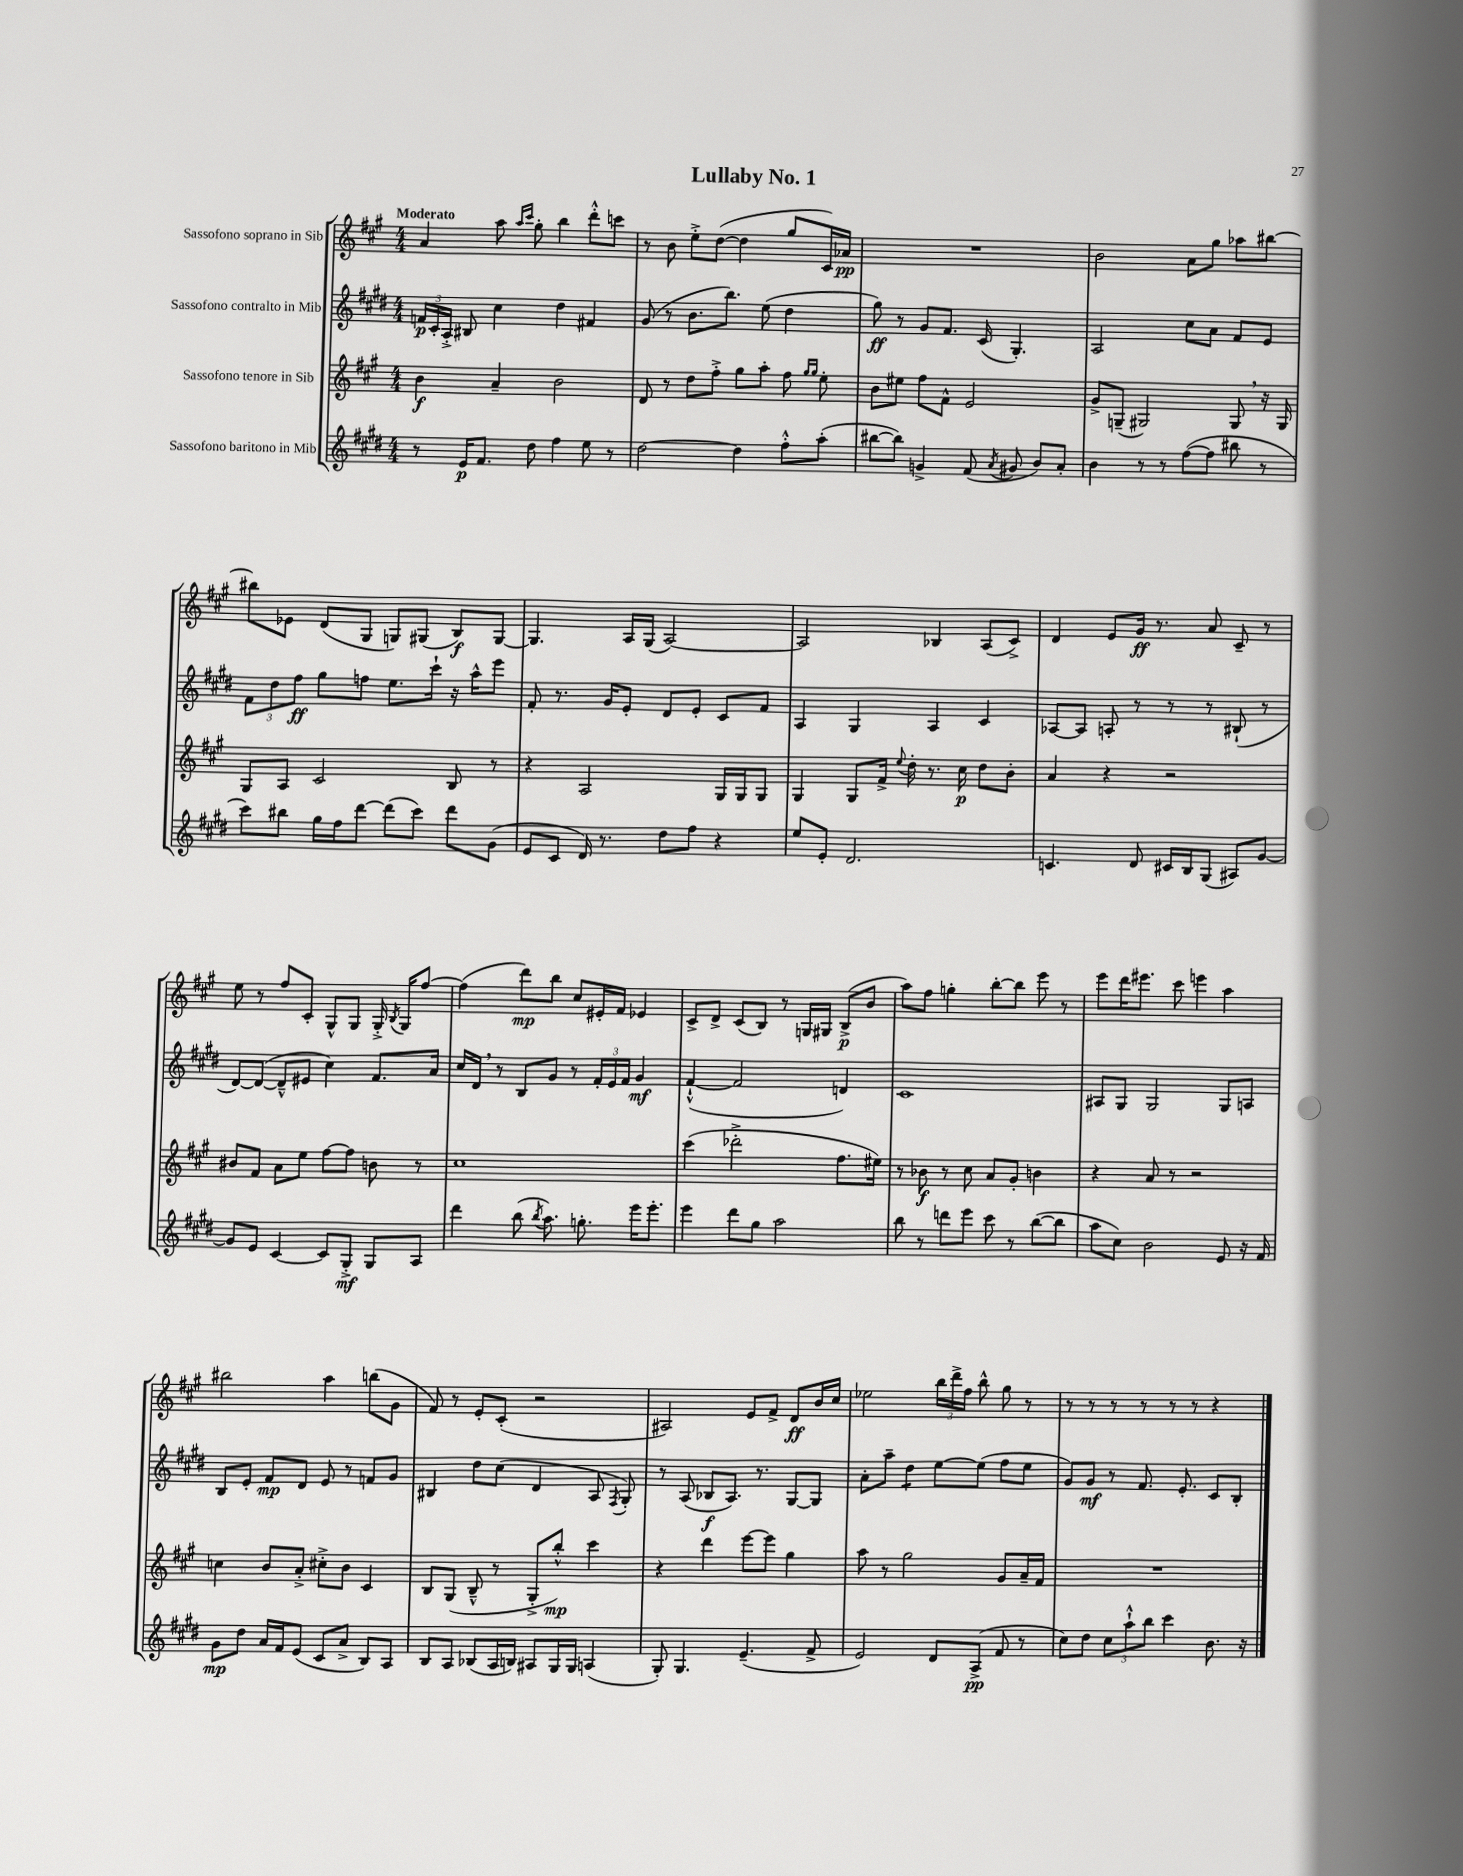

**kern	**kern	**kern	**kern
*staff4	*staff3	*staff2	*staff1
*clefG2	*clefG2	*clefG2	*clefG2
*k[f#c#g#d#]	*k[f#c#g#]	*k[f#c#g#d#]	*k[f#c#g#]
*M4/4	*M4/4	*M4/4	*M4/4
8r	4b	24f	4a
.	.	24c#'	.
.	.	24A'^	.
16e	.	8B#	.
8.f#	.	.	.
.	4a~	4cc#	8aa
.	.	.	16qqaa
.	.	.	16qqccc#
8dd#	.	.	8gg#'
4ff#	2b	4dd#	4bb
8ee	.	4f#	8ddd'^^
8r	.	.	8ccc
=	=	=	=
[2dd#	8d	(8g#	8r
.	8r	8r	8b
.	8dd	8.b	8ee'^
.	8ff#'^	.	([8dd
.	.	8.bb)	.
4dd#]	8gg#	.	4dd]
.	8aa'	(8ee	.
8ff#'^^	8ff#	4dd#	8gg#
.	16qqgg#	.	.
.	16qqgg#	.	.
(8aa'	8ee'	.	16c#)
.	.	.	16a-
=	=	=	=
[8bb#	8b	8gg#)	1r
8bb#])	8ee#	8r	.
4g^	8ff#	8g#	.
.	8f#^^	8.f#	.
(8f#	2e	.	.
.	.	(16c#	.
8qa	.	.	.
8g#	.	4.G#')	.
8b)	.	.	.
8a'	.	.	.
=	=	=	=
4b	8g#^	2A	2b
.	(8G~	.	.
8r	2G#)	.	.
8r	.	.	.
([8ff#	.	8cc#	8a
8ff#]	.	8a	8gg#
8bb#	8G#	8f#	8aa-
8r	16r	8e	[8bb#
.	16G#	.	.
=	=	=	=
8ccc#)	8G#	12f#	8bb#]
.	.	12dd#	.
8bb#	8A	.	8e-
.	.	12ff#	.
16gg#	2c#	8gg#	(8d
16ff#	.	.	.
[8ddd#	.	8ff	8G#
(8ddd#]	.	8.ee	8G)
8ccc#)	.	.	(8G#
.	.	16ccc#`	.
8ddd#	8B	16r	8B)
.	.	16aa^^	.
(8g#	8r	8eee	[8G#
=	=	=	=
8e	4r	8f#'	4.G#]
8c#	.	8.r	.
16d#)	2A	.	.
8.r	.	16g#	.
.	.	8e'	16A
.	.	.	(16G#
8dd#	.	8d#	[2A)
8ff#	.	8e'	.
4r	16G#	8c#	.
.	16G#	.	.
.	8G#	8f#	.
=	=	=	=
8ee	4G#	4A	2A]
8e'	.	.	.
2.d#	8G#	4G#	.
.	16f#^	.	.
.	8qqee	.	.
.	16dd'	.	.
.	8.r	4A	4B-
.	16cc#	.	.
.	8dd	4c#	(8A
.	8b'	.	8c#^)
=	=	=	=
4.c	4a	[8A-	4d
.	.	8A-]	.
.	4r	8A'	8e
8d#	.	8r	16g#
.	.	.	8.r
16c#	2r	8r	.
16B	.	.	.
(8G#	.	8r	8a
8A#)	.	(8B#`	8c#~
[8g#	.	8r	8r
=	=	=	=
8g#]	8b#	[8d#)	8ee
8e	8f#	(8d#_	8r
[4c#	8a	8d#~^^]	8ff#
.	8ee	8e#	8c#'
8c#]	[8ff#	4cc#)	8G#^^
8G#'^	8ff#]	.	8G#
8G#	8b	8.f#	16G#'^
.	.	.	8qB
.	.	.	16G#
8A	8r	.	[8ff#
.	.	16a	.
=	=	=	=
4ddd#	1cc#	16cc#	(4ff#]
.	.	16d#	.
.	.	8r	.
(8bb	.	8B	8ddd)
8qbb	.	.	.
8.aa)	.	8g#	8bb
.	.	8r	8cc#
8.gg'	.	.	.
.	.	24f#'	16e#'
.	.	24e	.
.	.	.	16f#
.	.	24f#	.
16eee	.	4g#	4e-
8.eee'	.	.	.
=	=	=	=
4eee	(4ccc#	([4f#`^^	8c#^
.	.	.	8d^
8ddd#	2ddd-'^	2f#]	(8c#
8gg#	.	.	8B)
2aa	.	.	8r
.	.	.	16G
.	.	.	16G#
.	8.ff#	4d)	(8B^
.	.	.	8b
.	16ee#)	.	.
=	=	=	=
8bb	8r	1c#	8aa)
8r	8b-	.	8ff#
8ddd	8r	.	4gg'
8eee	8cc#	.	.
8ccc#	8a	.	[8bb'
8r	8g#'	.	8bb]
([8bb	4b	.	8eee
8bb]	.	.	8r
=	=	=	=
8aa	4r	8A#	8eee
8cc#)	.	8G#	16ddd
.	.	.	8.eee#
2b	8a	2G#	.
.	8r	.	8ccc#
.	2r	.	4eee
8e	.	8G#	4aa
16r	.	8A	.
16f#	.	.	.
=	=	=	=
8g#	4cc	8B	2bb#
8dd#	.	8e'	.
16a	8b	8f#	.
16f#	.	.	.
(8e	8a'^	8d#	.
8c#	8cc#'^	8e	4aa
8a^	8b	8r	.
8B)	4c#	8f	(8bb
8A	.	8g#	8g#
=	=	=	=
8B	8B	4B#	8f#)
8A	(8G#	.	8r
(8B-	8B~^^	8dd#	8e'
16A	8r	(8cc#	(8c#'
16B)	.	.	.
8A#	8G#'^	4d#	2r
16G#	8bb'^^)	.	.
16G#	.	.	.
(4A	4ccc#	8A	.
.	.	8qF#	.
.	.	8G#')	.
=	=	=	=
8G#')	4r	8r	2A#)
4.G#	.	(8A	.
.	4ddd	8B-	.
.	.	8.A)	.
(4.e~	[8eee	.	8e
.	.	8.r	.
.	8eee]	.	8f#^
.	4gg#	[8G#	8d
8f#^	.	8G#]	16b
.	.	.	16cc#
=	=	=	=
2e)	8aa	8a'	2ee-
.	8r	8aa~	.
.	2gg#	4dd#	.
8d#	.	[8ee	24bb
.	.	.	24ddd^
.	.	.	24ff#
(8A^	.	(8ee]	8bb^^
8f#	8g#	8ff#	8gg#
8r	16a~	8ee	8r
.	16f#	.	.
=	=	=	=
8cc#)	1r	8g#)	8r
8dd#	.	8g#	8r
12cc#	.	8r	8r
12aa`^^	.	.	.
.	.	8.f#	8r
12bb	.	.	.
4ccc#	.	.	8r
.	.	8.e'	.
.	.	.	8r
8.b	.	8c#	4r
.	.	8B'	.
16r	.	.	.
==	==	==	==
*-	*-	*-	*-
